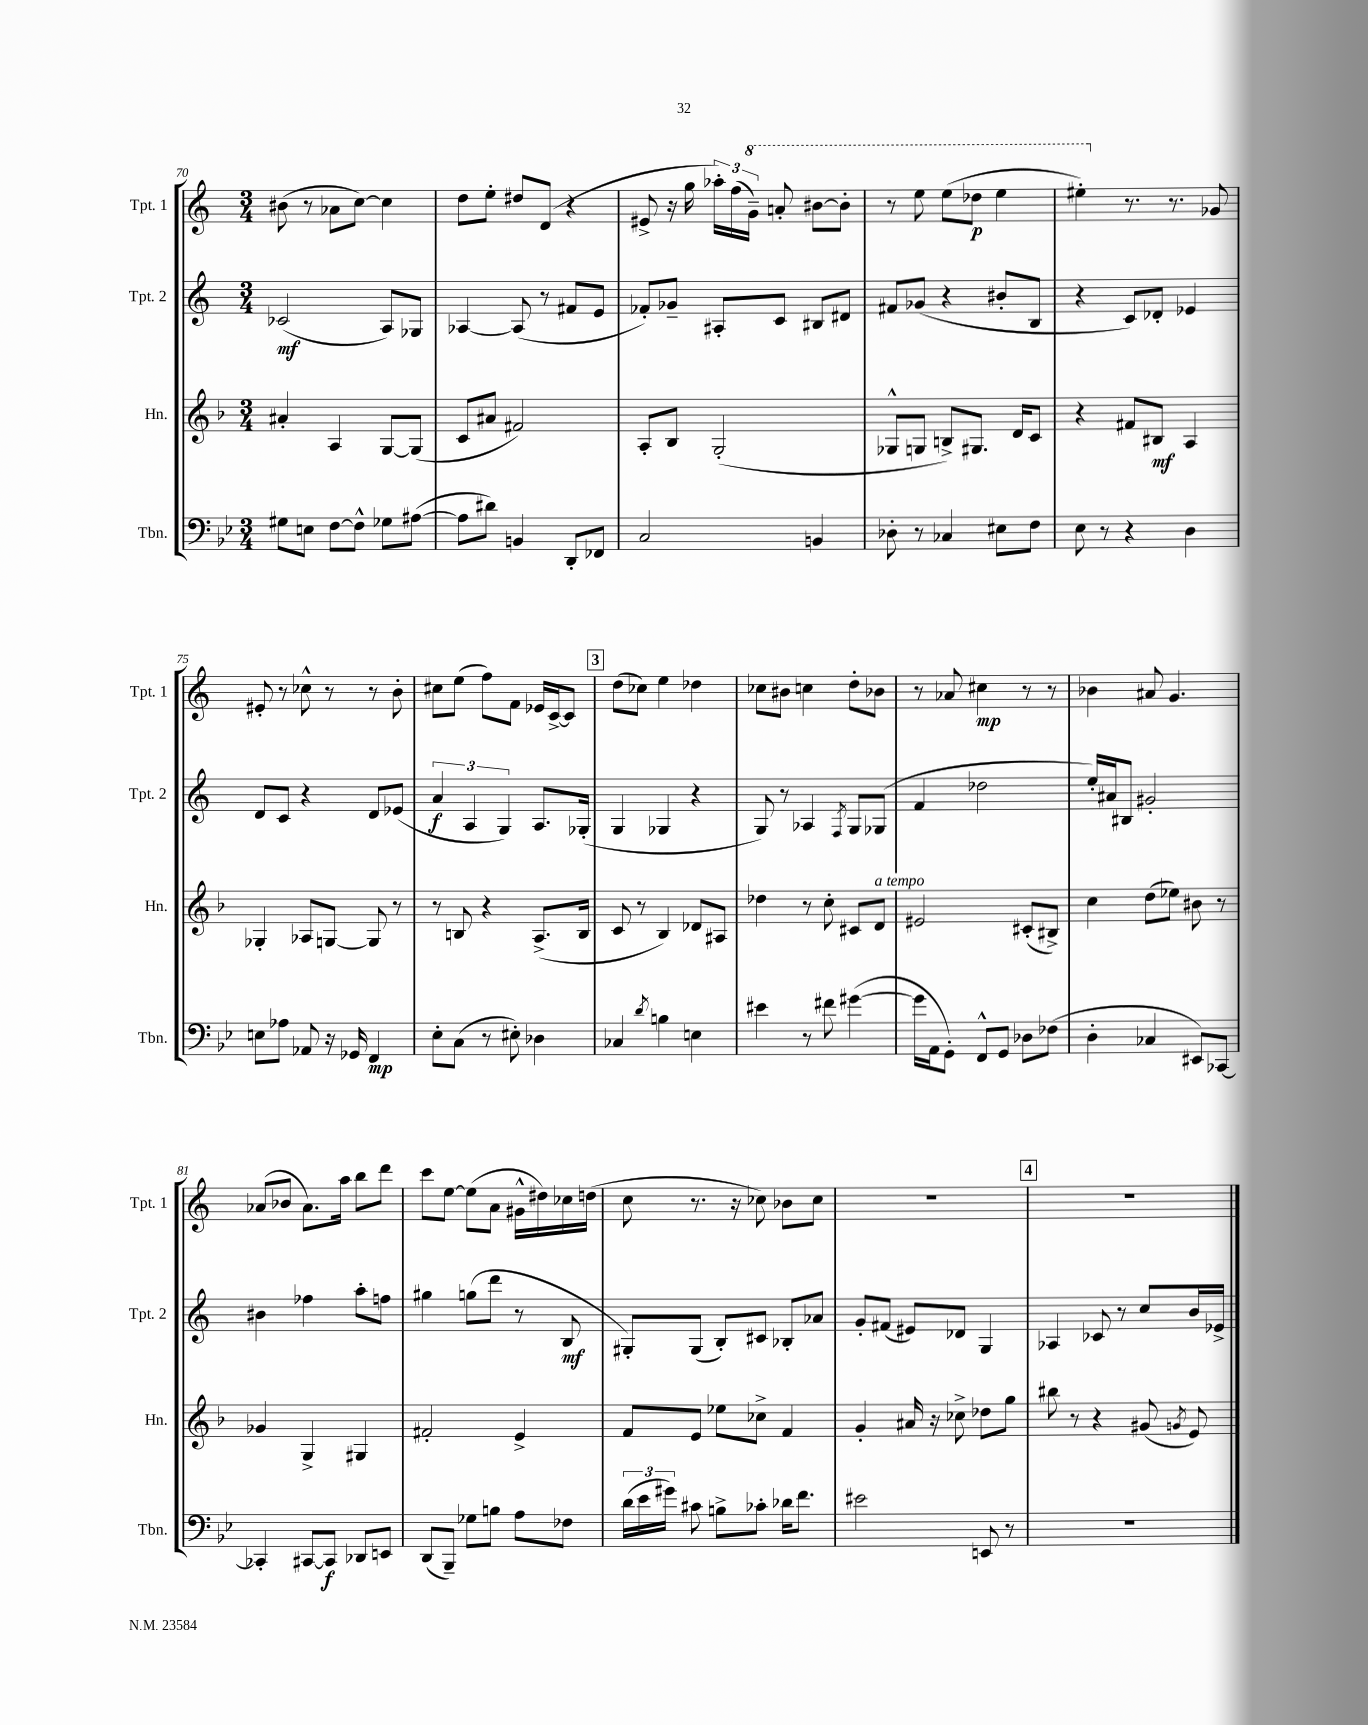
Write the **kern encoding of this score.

**kern	**dynam	**kern	**dynam	**kern	**dynam	**kern	**dynam
*part4	*part4	*part3	*part3	*part2	*part2	*part1	*part1
*staff4	*staff4	*staff3	*staff3	*staff2	*staff2	*staff1	*staff1
*I"Tbn.	*	*I"Hn.	*	*I"Tpt. 2	*	*I"Tpt. 1	*
*I'Tbn.	*	*I'Hn.	*	*I'Tpt. 2	*	*I'Tpt. 1	*
*clefF4	*	*clefG2	*	*clefG2	*	*clefG2	*
*k[b-e-]	*	*k[b-]	*	*k[]	*	*k[]	*
*M3/4	*	*M3/4	*	*M3/4	*	*M3/4	*
=70	=70	=70	=70	=70	=70	=70	=70
8G#X\L	.	4a#X'/	.	(2c-X/	mf	(8b#X\	.
8En\J	.	.	.	.	.	8r	.
[8F\L	.	4A/	.	.	.	8a-X\L	.
8F^^\J]	.	.	.	.	.	[8cc\J)	.
8G-X\L	.	[8G/L	.	8A/L)	.	4cc\]	.
([8A#X\J	.	(8G/J]	.	8G-X/J	.	.	.
=71	=71	=71	=71	=71	=71	=71	=71
8A#\L]	.	8c/L	.	[4A-X/	.	8dd\L	.
8d#X\J)	.	8a#X/J	.	.	.	8ee'\J	.
4BBn/	.	2f#X/)	.	(8A-/]	.	8dd#X/L	.
.	.	.	.	8r	.	(8d/J	.
8DD'/L	.	.	.	8f#X/L	.	4r	.
8FF-X/J	.	.	.	8e/J	.	.	.
=72	=72	=72	=72	=72	=72	=72	=72
2C/	.	8A'/L	.	8f-X'/L)	.	8e#X^/	.
.	.	8B-/J	.	8g-X~/J	.	16r	.
.	.	.	.	.	.	16gg\	.
.	.	(2G'/	.	8A#X'/L	.	24aa-X'\LL)	.
.	.	.	.	.	.	(24ff\	.
*	*	*	*	*	*	*8va	*
.	.	.	.	.	.	24gg~\JJ)	.
.	.	.	.	8c/J	.	8aan'/	.
4BBn/	.	.	.	8B#X/L	.	[8bb#X\L	.
.	.	.	.	8d#X/J	.	8bb#'\J]	.
=73	=73	=73	=73	=73	=73	=73	=73
8D-X'\	.	8G-X^^/L	.	8f#X/L	.	8r	.
8r	.	8Gn/J	.	(8g-X/J	.	8eee\	.
4C-X/	.	8Bn^/L)	.	4r	.	(8eee\L	.
.	.	8.G#X/J	.	.	.	8ddd-X\J	p
8E#X\L	.	.	.	8b#X'/L	.	4eee\	.
.	.	16d/KL	.	.	.	.	.
8F\J	.	8c/J	.	8B/J	.	.	.
=74	=74	=74	=74	=74	=74	=74	=74
8E-\	.	4r	.	4r	.	4eee#X'\)	.
8r	.	.	.	.	.	.	.
*	*	*	*	*	*	*X8va	*
4r	.	8f#X/L	.	8c/L)	.	8.r	.
.	.	8B#X/J	mf	8d-X'/J	.	.	.
.	.	.	.	.	.	8.r	.
4D\	.	4A/	.	4e-X/	.	.	.
.	.	.	.	.	.	8g-X/	.
!!LO:LB:g=z
=75	=75	=75	=75	=75	=75	=75	=75
8En\L	.	4G-X'/	.	8d/L	.	8e#X'/	.
8A-X\J	.	.	.	8c/J	.	8r	.
8AA-X/	.	8A-X/L	.	4r	.	8cc-X^^\	.
16r	.	[8Gn/J	.	.	.	8r	.
16GG-X/	.	.	.	.	.	.	.
4FF/	mp	8G/]	.	8d/L	.	8r	.
.	.	8r	.	(8e-X/J	.	8b'\	.
=76	=76	=76	=76	=76	=76	=76	=76
8E-'\L	.	8r	.	6a/	f	8cc#X\L	.
(8C\J	.	8Bn/	.	.	.	(8ee\J	.
.	.	.	.	6A/	.	.	.
8r	.	4r	.	.	.	8ff\L)	.
.	.	.	.	6G/)	.	.	.
8E#X'\)	.	.	.	.	.	8f\J	.
4D-X\	.	(8.A^/L	.	8.A/L	.	16e-X/LL	.
.	.	.	.	.	.	[16c^/J	.
.	.	.	.	.	.	8c/J]	.
.	.	16B/Jk	.	(16G-X'/Jk	.	.	.
!!LO:REH:place=s1:t=3
=77	=77	=77	=77	=77	=77	=77	=77
4C-X/	.	8c/	.	4G/	.	(8dd\L	.
.	.	8r	.	.	.	8cc-X\J)	.
8qd/	.	.	.	.	.	.	.
4Bn\	.	4B-/)	.	4G-X/	.	4ee\	.
4En\	.	8d-X/L	.	4r	.	4dd-X\	.
.	.	8A#X/J	.	.	.	.	.
=78	=78	=78	=78	=78	=78	=78	=78
4e#X\	.	4dd-X\	.	8G/)	.	8cc-X\L	.
.	.	.	.	8r	.	8b#X\J	.
8r	.	8r	.	4A-X/	.	4ccn\	.
8f#X\	.	8cc'\	.	.	.	.	.
.	.	.	.	8qF/	.	.	.
([4g#X\	.	8c#X/L	.	8G/L	.	8dd'\L	.
!	!	!LO:TX:a:i:t=a tempo	!	!	!	!	!
.	.	8d/J	.	(8G-X/J	.	8b-X\J	.
=79	=79	=79	=79	=79	=79	=79	=79
16g#\LL]	.	2e#X/	.	4f/	.	8r	.
16AA\J	.	.	.	.	.	.	.
8GG'\J)	.	.	.	.	.	8a-X/	.
8FF^^/L	.	.	.	2dd-X\	.	4cc#X\	mp
8GG/J	.	.	.	.	.	.	.
8D-X\L	.	(8c#X'/L	.	.	.	8r	.
(8F-X\J	.	8B#X^/J)	.	.	.	8r	.
=80	=80	=80	=80	=80	=80	=80	=80
4D'\	.	4cc\	.	16ee'/LL)	.	4b-X\	.
.	.	.	.	16a#X/J	.	.	.
.	.	.	.	8B#X/J	.	.	.
4C-X/	.	(8dd\L	.	2g#X'/	.	8a#X/	.
.	.	8ee-X\J)	.	.	.	4.g/	.
8EE#X/L)	.	8b#X\	.	.	.	.	.
[8CC-X/J	.	8r	.	.	.	.	.
!!LO:LB:g=z
=81	=81	=81	=81	=81	=81	=81	=81
4CC-X'/]	.	4g-X/	.	4b#X\	.	(8a-X/L	.
.	.	.	.	.	.	8b-X/J	.
[8CC#X/L	.	4G^/	.	4ff-X\	.	8.a-\L)	.
8CC#/J]	f	.	.	.	.	.	.
.	.	.	.	.	.	16aa\Jk	.
8DD-X/L	.	4G#X/	.	8aa'\L	.	8bb\L	.
8EEn/J	.	.	.	8ffn\J	.	8ddd\J	.
=82	=82	=82	=82	=82	=82	=82	=82
(8DD/L	.	2f#X'/	.	4gg#X\	.	8ccc\L	.
8BBB-~/J)	.	.	.	.	.	[8ee\J	.
8G-X\L	.	.	.	(8ggn\L	.	(8ee\L]	.
8Bn\J	.	.	.	8ddd\J	.	8a\J	.
8A\L	.	4e^/	.	8r	.	16g#X^^\LL	.
.	.	.	.	.	.	16dd#X\)	.
8F-X\J	.	.	.	8B/	mf	16cc-X\	.
.	.	.	.	.	.	(16ddn\JJ	.
=83	=83	=83	=83	=83	=83	=83	=83
(24d\LL	.	8f/L	.	8G#X'/L)	.	8cc\	.
24e-\	.	.	.	.	.	.	.
24g#X\JJ)	.	.	.	.	.	.	.
8c#X\	.	8e/J	.	(8G#/J	.	8.r	.
8Bn^\L	.	8ee-X\L	.	8B'/L)	.	.	.
.	.	.	.	.	.	16r	.
8c-X'\J	.	8cc-X^\J	.	8c#X/J	.	8cc-X\)	.
16d-X\KL	.	4f/	.	8B-X'/L	.	8b-X\L	.
8.f\J	.	.	.	.	.	.	.
.	.	.	.	8a-X/J	.	8cc-\J	.
=84	=84	=84	=84	=84	=84	=84	=84
2e#X\	.	4g'/	.	8g'/L	.	2.r	.
.	.	.	.	(8f#X/J	.	.	.
.	.	16a#X/	.	8e#X/L)	.	.	.
.	.	16r	.	.	.	.	.
.	.	8cc-X^\	.	8d-X/J	.	.	.
8EEn/	.	8dd-X\L	.	4G/	.	.	.
8r	.	8gg\J	.	.	.	.	.
!!LO:REH:place=s1:t=4
=85	=85	=85	=85	=85	=85	=85	=85
2.r	.	8bb#X\	.	4A-X/	.	2.r	.
.	.	8r	.	.	.	.	.
.	.	4r	.	8c-X/	.	.	.
.	.	.	.	8r	.	.	.
.	.	(8g#X/	.	8cc/L	.	.	.
.	.	8qgn/	.	.	.	.	.
.	.	8e/)	.	16b/L	.	.	.
.	.	.	.	16e-X^/JJ	.	.	.
==	==	==	==	==	==	==	==
*-	*-	*-	*-	*-	*-	*-	*-
